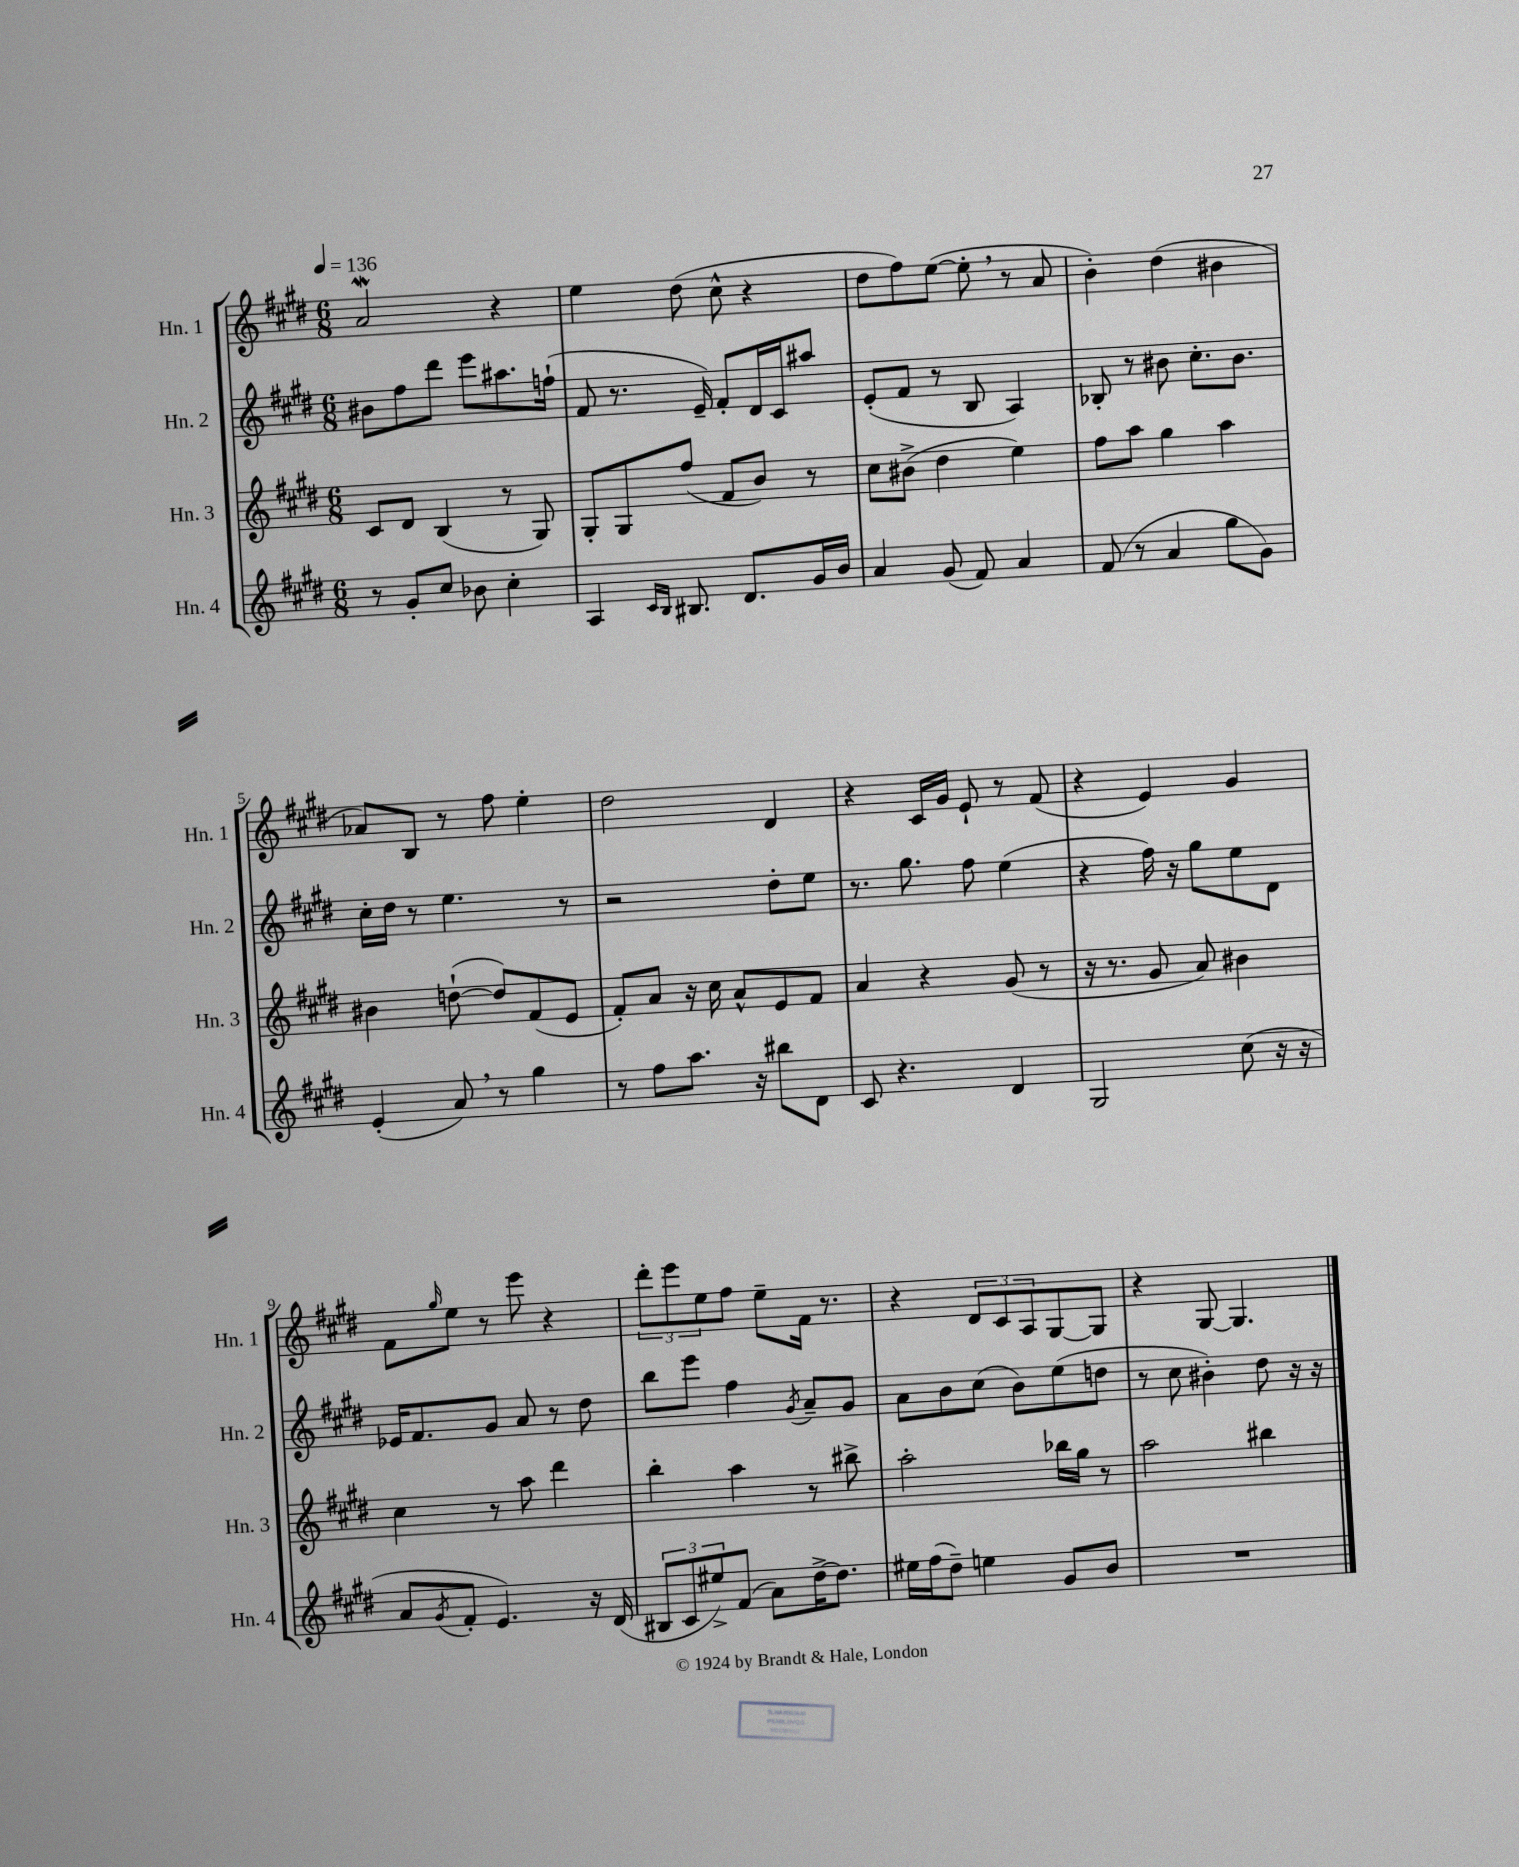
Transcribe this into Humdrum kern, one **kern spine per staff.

**kern	**kern	**kern	**kern
*staff4	*staff3	*staff2	*staff1
*clefG2	*clefG2	*clefG2	*clefG2
*k[f#c#g#d#]	*k[f#c#g#d#]	*k[f#c#g#d#]	*k[f#c#g#d#]
*M6/8	*M6/8	*M6/8	*M6/8
*MM136	*MM136	*MM136	*MM136
8r	8c#/L	8b#\L	2a/
8g#'/L	8d#/J	8ff#\	.
8cc#/J	(4B/	8ddd#\J	.
8b-\	.	8eee\L	.
4cc#'\	8r	8.aa#\	4r
.	8G#/)	.	.
.	.	(16ff`\Jk	.
=	=	=	=
4A/	8G#'/L	8f#/	4ee\
.	8G#/	8.r	.
16qqc#/LL	.	.	.
16qqB/JJ	.	.	.
8.B#/	(8ff#/J	.	(8dd#\
.	.	16e~/)	.
.	8f#/L	8f#'/L	8cc#^^\
8.d#/L	.	.	.
.	8b/J)	16d#/L	4r
.	.	16c#/J	.
16g#/L	8r	8aa#/J	.
16b/JJ	.	.	.
=	=	=	=
4a/	8cc#\L	(8e'/L	8dd#\L
.	(8b#^\J	8f#/J	8ff#\)
(8g#/	4dd#\	8r	([8ee\J
8f#/)	.	8B/	8ee'\]
4a/	4ee\)	4A/)	8r
.	.	.	8a/
=	=	=	=
(8f#/	8ff#\L	8B-'/	4b'\)
8r	8aa\J	8r	.
4a/	4gg#\	8b#\	(4dd#\
.	.	8.cc#'\L	.
8gg#\L	4aa\	.	4b#\
.	.	8.b#\J	.
8g#\J)	.	.	.
=	=	=	=
(4e'/	4b#\	16cc#'\LL	8a-/L)
.	.	16dd#\JJ	.
.	.	8r	8B/J
8a/)	([8dd`\	4.ee\	8r
8r	8dd/]L)	.	8ff#\
4gg#\	(8f#/	.	4ee'\
.	8e/J	8r	.
=	=	=	=
8r	8f#'/L)	2r	2dd#\
8ff#\L	8a/J	.	.
8.aa\J	16r	.	.
.	16cc#\	.	.
.	8a^^/L	.	.
16r	.	.	.
8bb#\L	8e/	8dd#'\L	4d#/
8d#\J	8f#/J	8ee\J	.
=	=	=	=
8c#/	4a/	8.r	4r
4.r	.	.	.
.	.	8.gg#\	.
.	4r	.	16c#/LL
.	.	.	16g#/JJ
.	.	8ff#\	8e`/
4d#/	(8g#/	(4ee\	8r
.	8r	.	(8f#/
=	=	=	=
2G#/	16r	4r	4r
.	8.r	.	.
.	8g#/	16ff#\)	4e/)
.	.	16r	.
.	8a/)	8gg#\L	.
(8cc#\	4b#\	8ee\	4g#/
16r	.	8d#\J	.
16r	.	.	.
=	=	=	=
8a/L	4cc#\	16e-/LK	8f#\L
.	.	8.f#/	.
8qg#/	.	.	16qqgg#/
8f#'/J	.	.	8ee\J
4.e/)	8r	8g#/J	8r
.	8aa\	8a/	8eee\
.	4ddd#\	8r	4r
16r	.	8dd#\	.
(16d#/	.	.	.
=	=	=	=
12B#/L	4bb'\	8bb\L	12ddd#'\L
12c#/	.	.	12eee\
.	.	8eee\J	.
12ee#^/)	.	.	12ee\
(8f#/J	4aa\	4ff#\	8ff#\J
8a\L)	.	.	8ee~\L
.	.	8qg#/	.
[16dd#^\K	8r	8a~/L	16f#\Jk
8.dd#\]J	.	.	8.r
.	8bb#^\	8g#/J	.
=	=	=	=
16ee#\LL	2aa'\	8a\L	4r
(16ff#\J	.	.	.
8dd#~\J)	.	8b\	.
4ee\	.	(8cc#\J	12d#/L
.	.	.	12c#/
.	.	8b\L)	.
.	.	.	12A/
8g#/L	16bb-\LL	(8ee\	[8G#/
.	16gg#\JJ	.	.
8b/J	8r	8dd\J	8G#/]J
=	=	=	=
2.r	2aa\	8r	4r
.	.	8cc#\	.
.	.	4b#'\)	[8G#/
.	.	.	4.G#/]
.	4bb#\	8dd#\	.
.	.	16r	.
.	.	16r	.
==	==	==	==
*-	*-	*-	*-
